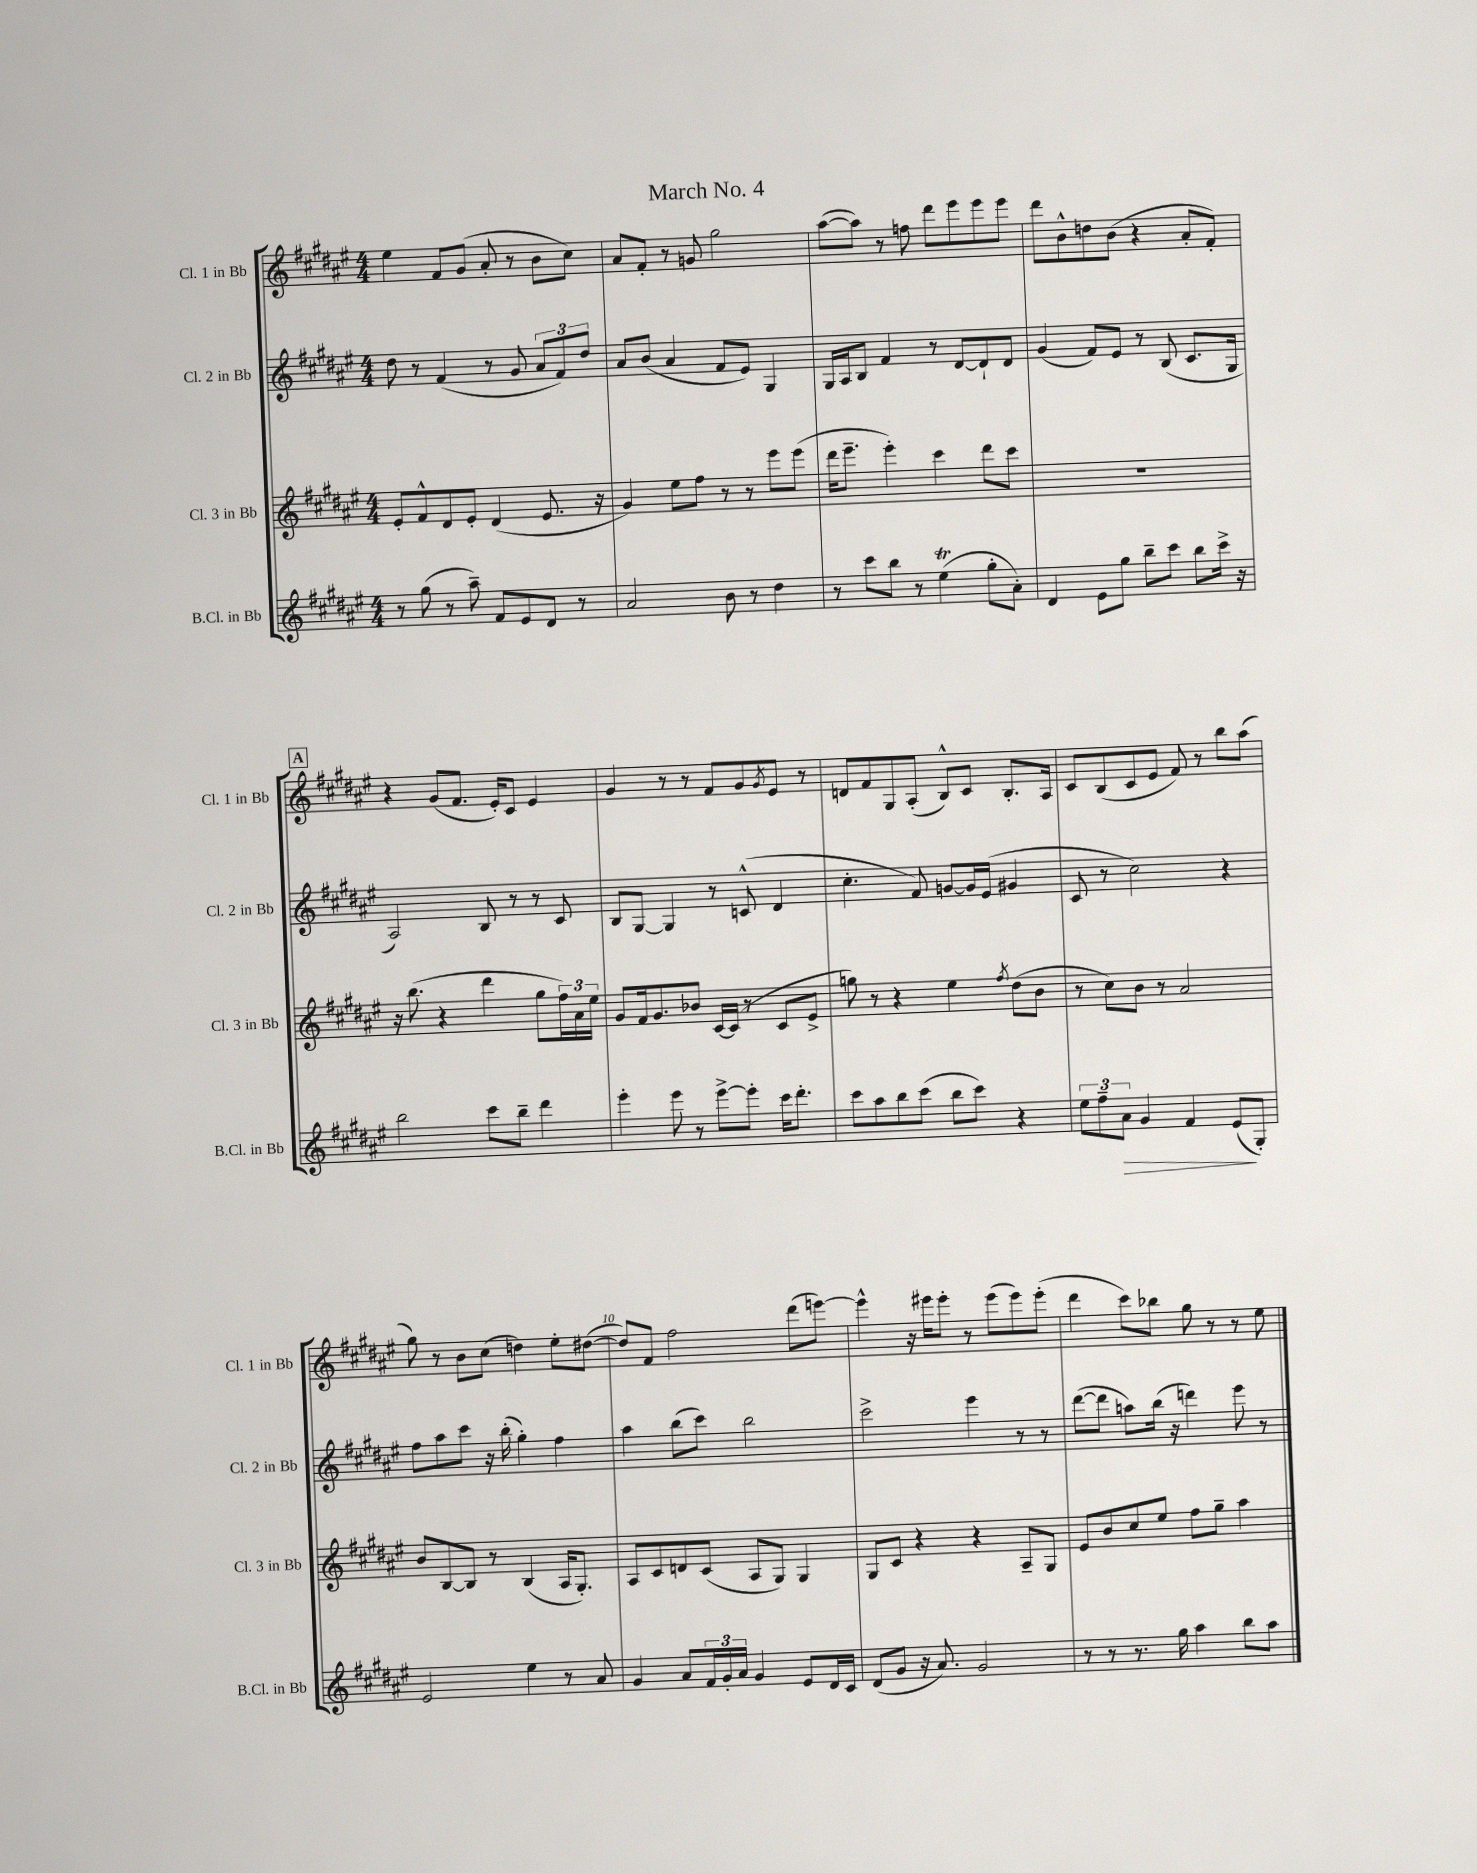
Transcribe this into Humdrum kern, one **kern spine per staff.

**kern	**kern	**kern	**kern
*staff4	*staff3	*staff2	*staff1
*clefG2	*clefG2	*clefG2	*clefG2
*k[f#c#g#d#a#e#]	*k[f#c#g#d#a#e#]	*k[f#c#g#d#a#e#]	*k[f#c#g#d#a#e#]
*M4/4	*M4/4	*M4/4	*M4/4
8r	8e#'/L	8dd#\	4ee#\
(8gg#\	8f#^^/	8r	.
8r	8d#/	(4f#/	8f#/L
8aa#~\)	8e#'/J	.	(8g#/J
8f#/L	(4d#/	8r	8a#'/
8e#/	.	8g#/	8r
8d#/J	8.e#/	12a#/L	8b\L
.	.	12f#/)	.
8r	.	.	8cc#\J)
.	.	12dd#/J	.
.	16r	.	.
=	=	=	=
2a#/	4g#/)	8a#/L	8a#/L
.	.	(8b/J	8f#'/J
.	8ee#\L	4a#/	8r
.	8ff#\J	.	8g/
8b\	8r	8f#/L	2gg#\
8r	8r	8e#/J)	.
4dd#\	8eee#\L	4G#/	.
.	(8eee#\J	.	.
=	=	=	=
8r	16ddd#\LK	16G#/LL	([8aa#\L
.	8.eee#~\J	16A#/J	.
8ccc#\L	.	8B/J	8aa#\]J)
8bb\J	4eee#'\)	4f#/	8r
8r	.	.	8ff\
(4ee#\	4ccc#\	8r	8ddd#\L
.	.	[8d#/L	8eee#\
8gg#'\L	8ddd#\L	8d#`/]	8eee#\
8a#'\J)	8ccc#\J	8d#/J	8eee#\J
=	=	=	=
4d#/	1r	(4g#/	8ddd#\L
.	.	.	8b^^\
8e#\L	.	8f#/L)	8dd\
8gg#\J	.	8e#/J	(8b\J
8bb~\L	.	8r	4r
8ccc#\J	.	(8B/	.
8bb\L	.	8.c#/L	8a#'/L
16ccc#^\Jk	.	.	8f#'/J)
16r	.	16G#/Jk	.
=	=	=	=
2bb\	16r	2A#/)	4r
.	(8.bb\	.	.
.	4r	.	(8g#/L
.	.	.	8.f#/J
8ccc#\L	4ddd#\	8B/	.
.	.	.	16e#'/LK)
8bb~\J	.	8r	8c#/J
4ddd#\	8gg#\L	8r	4e#/
.	24ff#\L)	8c#/	.
.	24a#\	.	.
.	24ee#\JJ	.	.
=	=	=	=
4eee#'\	8g#/L	8B/L	4g#/
.	16f#/k	[8G#/J	.
.	8.g#/	.	.
8eee#\	.	4G#/]	8r
8r	8b-/J	.	8r
[8eee#^\L	[16c#/LL	8r	8f#/L
.	(16c#/]JJ	.	.
8eee#'\]J	8r	(8c^^/	8g#/
.	.	.	8qg#/
16ccc#\LK	8c#/L	4d#/	8e#/J
8.ddd#'\J	.	.	.
.	8e#^/J	.	8r
=	=	=	=
8ccc#\L	8gg\)	4.cc#'\	8d/L
8aa#\	8r	.	8f#/
8bb\	4r	.	8G#/
(8ccc#\J	.	8f#/)	(8A#'/J
8bb\L	4ee#\	[8g/L	8B^^/L)
8ccc#\J)	.	16g/]L	8c#/J
.	.	(16e#/JJ	.
.	8qff#/	.	.
4r	(8dd#\L	4g#/	8.B'/L
.	8b\J	.	.
.	.	.	16A#/Jk
=	=	=	=
12ee#\L	8r	8c#/	8c#/L
12ff#~\	.	.	.
.	8cc#\L)	8r	(8B/
12a#\J	.	.	.
4g#/	8b\J	2cc#\)	8c#/
.	8r	.	8e#/J
4f#/	2a#/	.	8f#/)
.	.	.	8r
(8e#/L	.	4r	8bb\L
8G#'/J)	.	.	(8aa#\J
=	=	=	=
2e#/	8b/L	8ff#\L	8gg#\)
.	[8B/	8aa#\	8r
.	8B/]J	8ccc#\J	8b\L
.	8r	16r	(8cc#\J
.	.	(16bb'\	.
4ee#\	(4B/	4gg#'\)	4dd\)
8r	16A#/LK	4ff#\	8ee#'\L
.	8.G#'/J)	.	.
8a#/	.	.	([8dd#\J
=	=	=	=
4g#/	8A#/L	4aa#\	8dd#/]L)
.	8c#/	.	8f#/J
8a#/L	8d/	(8bb\L	2ff#\
24f#/L	(8c#/J	8ccc#\J)	.
24g#'/	.	.	.
24a#/JJ	.	.	.
4g#/	8A#/L	2bb\	.
.	8G#/J)	.	.
8e#/L	4G#/	.	(8ddd#\L
16d#/L	.	.	[8eee\J)
16c#/JJ	.	.	.
=	=	=	=
(8d#/L	8G#/L	2ccc#^\	4eee^^\]
8g#/J	8c#/J	.	.
16r	4r	.	16r
8.a#/)	.	.	16eee#\LK
.	.	.	8eee#'\J
2g#/	4r	4eee#\	8r
.	.	.	(8eee#\L
.	8A#~/L	8r	8eee#\)
.	8G#/J	8r	(8eee#'\J
=	=	=	=
8r	8e#/L	([8ddd#\L	4ddd#\
8r	8b/	8ddd#\]J	.
8.r	8cc#/	8aa\L)	8ccc#\L)
.	8ee#/J	(16bb\Jk	8bb-\J
16gg#\	.	16r	.
4aa#\	8ff#\L	4ddd\)	8gg#\
.	8gg#~\J	.	8r
8bb\L	4aa#\	8eee#\	8r
8aa#\J	.	8r	8ee#\
==	==	==	==
*-	*-	*-	*-
